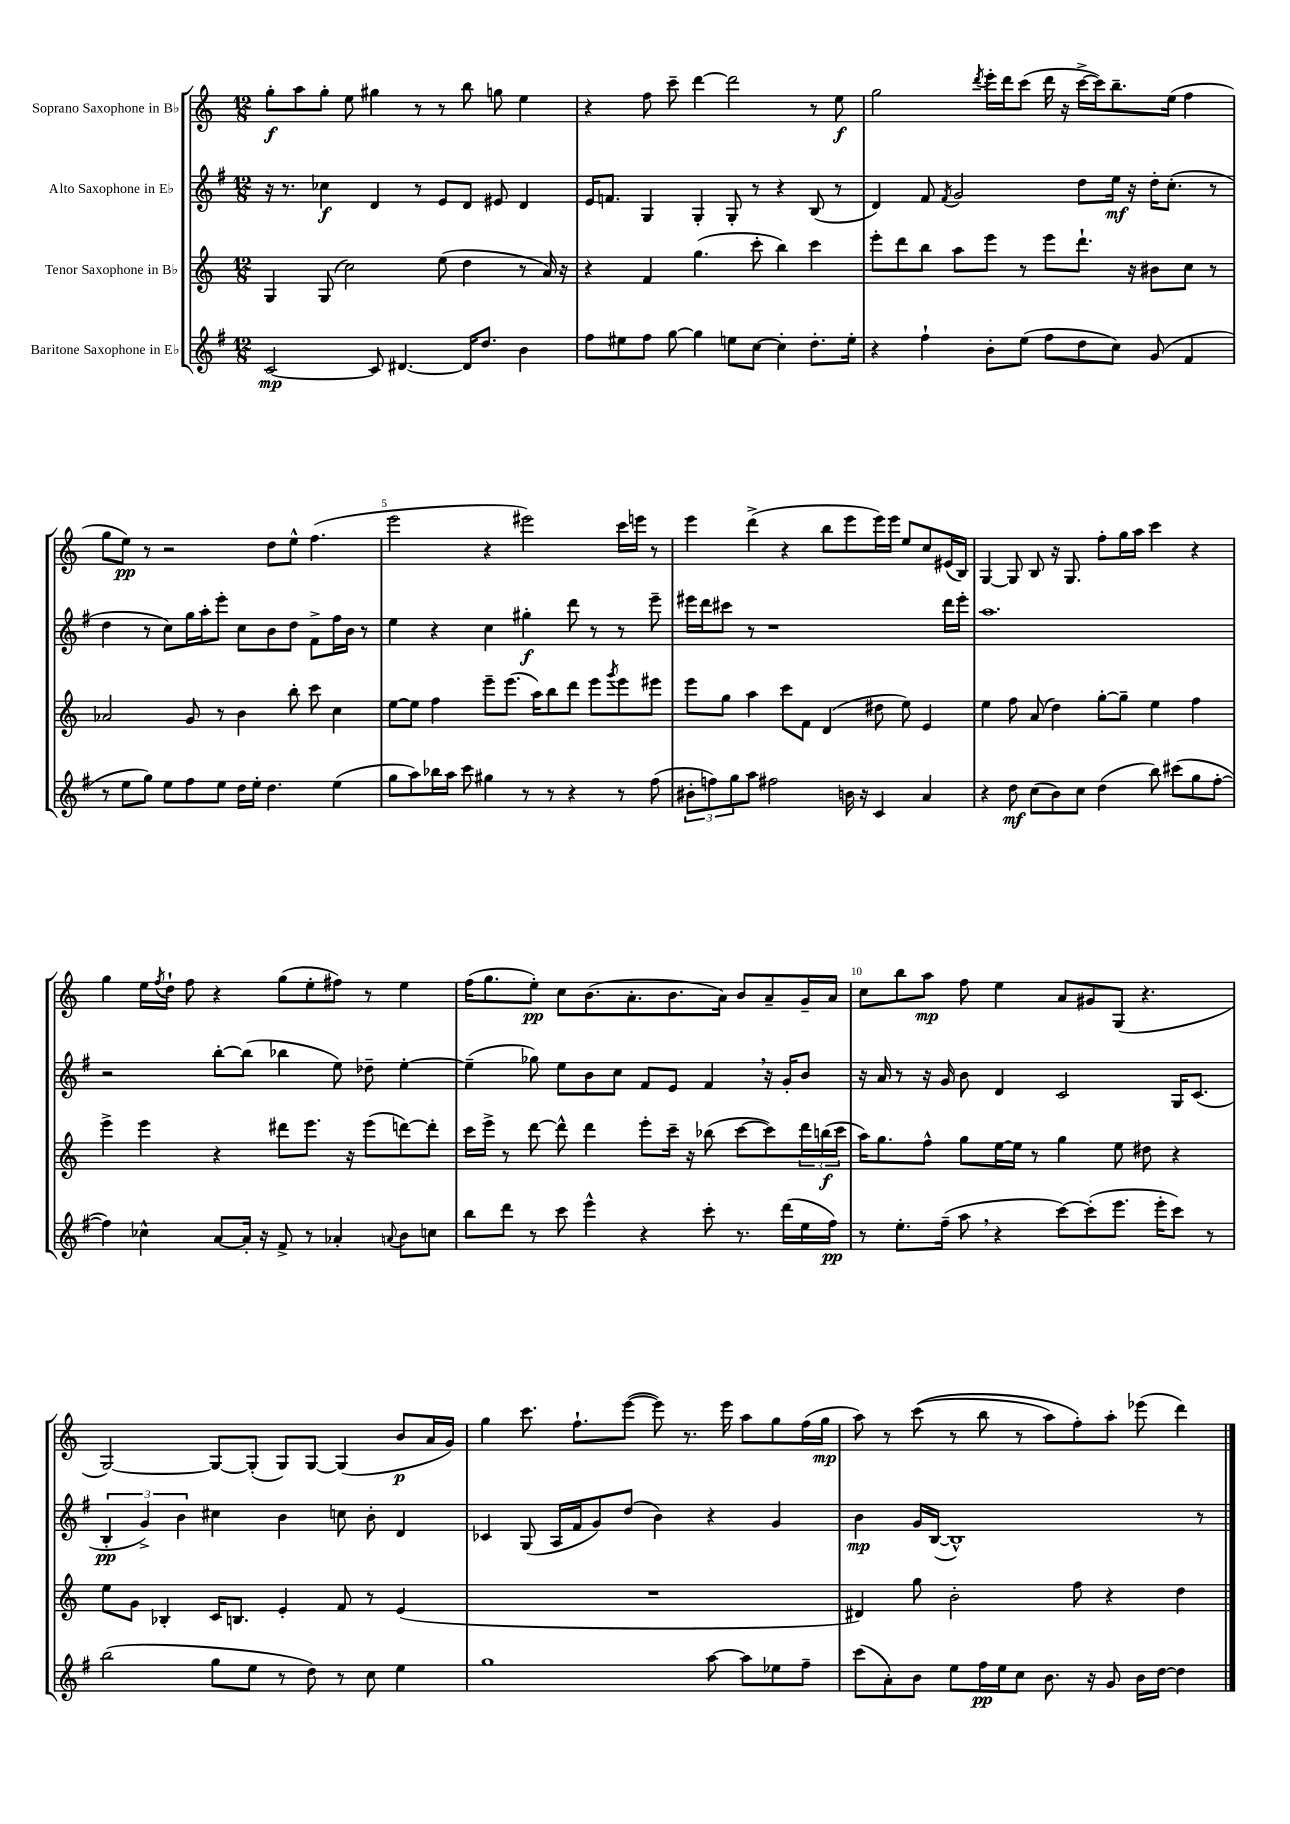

**kern	**kern	**kern	**kern
*staff4	*staff3	*staff2	*staff1
*clefG2	*clefG2	*clefG2	*clefG2
*k[f#]	*k[]	*k[f#]	*k[]
*M12/8	*M12/8	*M12/8	*M12/8
[2c	4G	16r	8gg'
.	.	8.r	.
.	.	.	8aa
.	(8G	4cc-	8gg'
.	2cc)	.	8ee
8c]	.	4d	4gg#
[4.d#	.	.	.
.	.	8r	8r
.	(8ee	8e	8r
16d#]	4dd	8d	8bb
8.dd	.	.	.
.	.	8e#	8gg
4b	8r	4d	4ee
.	16a)	.	.
.	16r	.	.
=	=	=	=
8ff#	4r	16e	4r
.	.	8.f	.
8ee#	.	.	.
8ff#	4f	4G	8ff
[8gg	.	.	8ccc~
4gg]	(4.gg	4G'	[4ddd
8ee	.	8G'	2ddd]
[8cc	8ccc'	8r	.
4cc']	4bb)	4r	.
8.dd'	4ccc	(8B	8r
.	.	8r	8ee
16ee'	.	.	.
=	=	=	=
4r	8eee'	4d)	2gg
.	8ddd	.	.
4ff#`	8bb	8f#	.
.	.	8qf#	.
.	8aa	2g	.
.	.	.	8qddd
8b'	8eee	.	16eee'
.	.	.	16ddd
(8ee	8r	.	(8ccc
8ff#	8eee	.	16ddd
.	.	.	16r
8dd	8.ddd`	8dd	[16ccc^
.	.	.	16ccc])
8cc)	.	16ee	8.bb~
.	16r	16r	.
(8g	8b#	16dd'	.
.	.	(8.cc'	(16ee
4f#	8cc	.	4ff
.	8r	8r	.
=	=	=	=
8r	2a-	4dd	8gg
8ee	.	.	8ee)
8gg)	.	8r	8r
8ee	.	8cc)	2r
8ff#	8g	16gg	.
.	.	16aa'	.
8ee	8r	8eee'	.
16dd	4b	8cc	.
16ee'	.	.	.
4.dd	.	8b	8dd
.	8bb'	8dd	8ee^^
.	8ccc	8f#^	(4.ff
(4ee	4cc	16ff#	.
.	.	16b	.
.	.	8r	.
=	=	=	=
8gg	[8ee	4ee	2eee
8aa)	8ee]	.	.
16bb-	4ff	4r	.
16aa	.	.	.
8ccc	.	.	.
4gg#	8eee~	4cc	4r
.	(8.eee	.	.
8r	.	4gg#'	2eee#)
.	16aa)	.	.
8r	8bb	.	.
4r	8ddd	8ddd	.
.	8eee	8r	.
.	8qggg	.	.
8r	8eee	8r	16ccc
.	.	.	16eee
(8ff#	8eee#	8eee~	8r
=	=	=	=
12b#'	8eee	16eee#	4eee
.	.	16ddd	.
12ff)	.	.	.
.	8gg	8ccc#	.
12gg	.	.	.
8aa	4aa	8r	(4ddd^
2ff#	.	1r	.
.	8ccc	.	4r
.	8f	.	.
.	(4d	.	8bb
16b	.	.	8eee
16r	.	.	.
4c	8dd#	.	16eee)
.	.	.	16eee
.	8ee)	.	8ee
4a	4e	.	8cc
.	.	16ddd	(16e#
.	.	16eee#'	16B)
=	=	=	=
4r	4ee	1.aa	[4G
8dd	8ff	.	8G]
(8cc	(8a	.	8B
8b)	4dd)	.	16r
.	.	.	8.G
8cc	.	.	.
(4dd	[8gg'	.	8ff'
.	8gg~]	.	16gg
.	.	.	16aa
8bb)	4ee	.	4ccc
(8ccc#	.	.	.
8gg	4ff	.	4r
[8ff#'	.	.	.
=	=	=	=
4ff#])	4eee^	2r	4gg
4cc-^^	4eee	.	16ee
.	.	.	8qff
.	.	.	16dd`
.	.	.	8ff
[8a	4r	[8bb'	4r
16a']	.	(8bb]	.
16r	.	.	.
8f#^	8ddd#	4bb-	(8gg
8r	8.eee	.	8ee'
4a-'	.	8ee)	8ff#)
.	16r	.	.
.	(8eee	8dd-~	8r
8qqa	.	.	.
8b	[8ddd)	[4ee'	4ee
8cc	8ddd']	.	.
=	=	=	=
8bb	16ccc	(4ee~]	(16ff
.	16eee^	.	8.gg
8ddd	8r	.	.
8r	[8ddd	8gg-)	8ee')
8ccc	8ddd^^]	8ee	8cc
4eee^^	4ddd	8b	(8.b
.	.	8cc	.
.	.	.	8.a'
4r	8eee'	8f#	.
.	16ccc~	8e	8.b
.	16r	.	.
8ccc'	(8bb-	4f#	.
.	.	.	16a)
8.r	[8ccc	.	8b
.	8ccc])	16r	8a~
(16ddd	.	16g'	.
16ee	24ddd	8b	16g~
.	(24bb	.	.
16ff#)	.	.	16a
.	24ccc	.	.
=	=	=	=
8r	16aa)	16r	8cc
.	8.gg	16a	.
8.ee'	.	8r	8bb
.	8ff^^	16r	8aa
(16ff#~	.	16g	.
8aa	8gg	8b	8ff
4r	[16ee	4d	4ee
.	16ee]	.	.
.	8r	.	.
[8ccc)	4gg	2c	8a
(8ccc']	.	.	8g#
8.eee	8ee	.	(8G
.	8dd#	.	4.r
16eee'	.	.	.
8ccc)	4r	16G	.
.	.	(8.c	.
8r	.	.	.
=	=	=	=
(2bb	8ee	6B'	[2G)
.	8g	.	.
.	.	6g^)	.
.	4B-'	.	.
.	.	6b	.
8gg	16c	4cc#	8G_
.	8.B	.	.
8ee	.	.	(8G']
8r	4e'	4b	8G)
8dd)	.	.	[8G
8r	8f	8cc	(4G]
8cc	8r	8b'	.
4ee	(4e	4d	8b
.	.	.	16a
.	.	.	16g)
=	=	=	=
1gg	1.r	4c-	4gg
.	.	(8G	8.ccc
.	.	16A	.
.	.	16f#	8.ff`
.	.	8g)	.
.	.	(8dd	([8eee
.	.	4b)	8eee])
.	.	.	8.r
[8aa	.	4r	.
.	.	.	16eee
8aa]	.	.	8aa
8ee-	.	4g	8gg
8ff#~	.	.	(16ff
.	.	.	16gg
=	=	=	=
(8ccc	4d#)	4b	8aa)
8a')	.	.	8r
8b	8gg	16g	&((8ccc
.	.	([16B	.
8ee	2b'	1B^^])	8r
16ff#	.	.	8bb
16ee	.	.	.
8cc	.	.	8r
8.b	.	.	8aa)
.	8ff	.	8ff'&)
16r	.	.	.
8g	4r	.	8aa'
16b	.	.	(8eee-
[16dd	.	.	.
4dd]	4dd	.	4ddd)
.	.	8r	.
==	==	==	==
*-	*-	*-	*-
